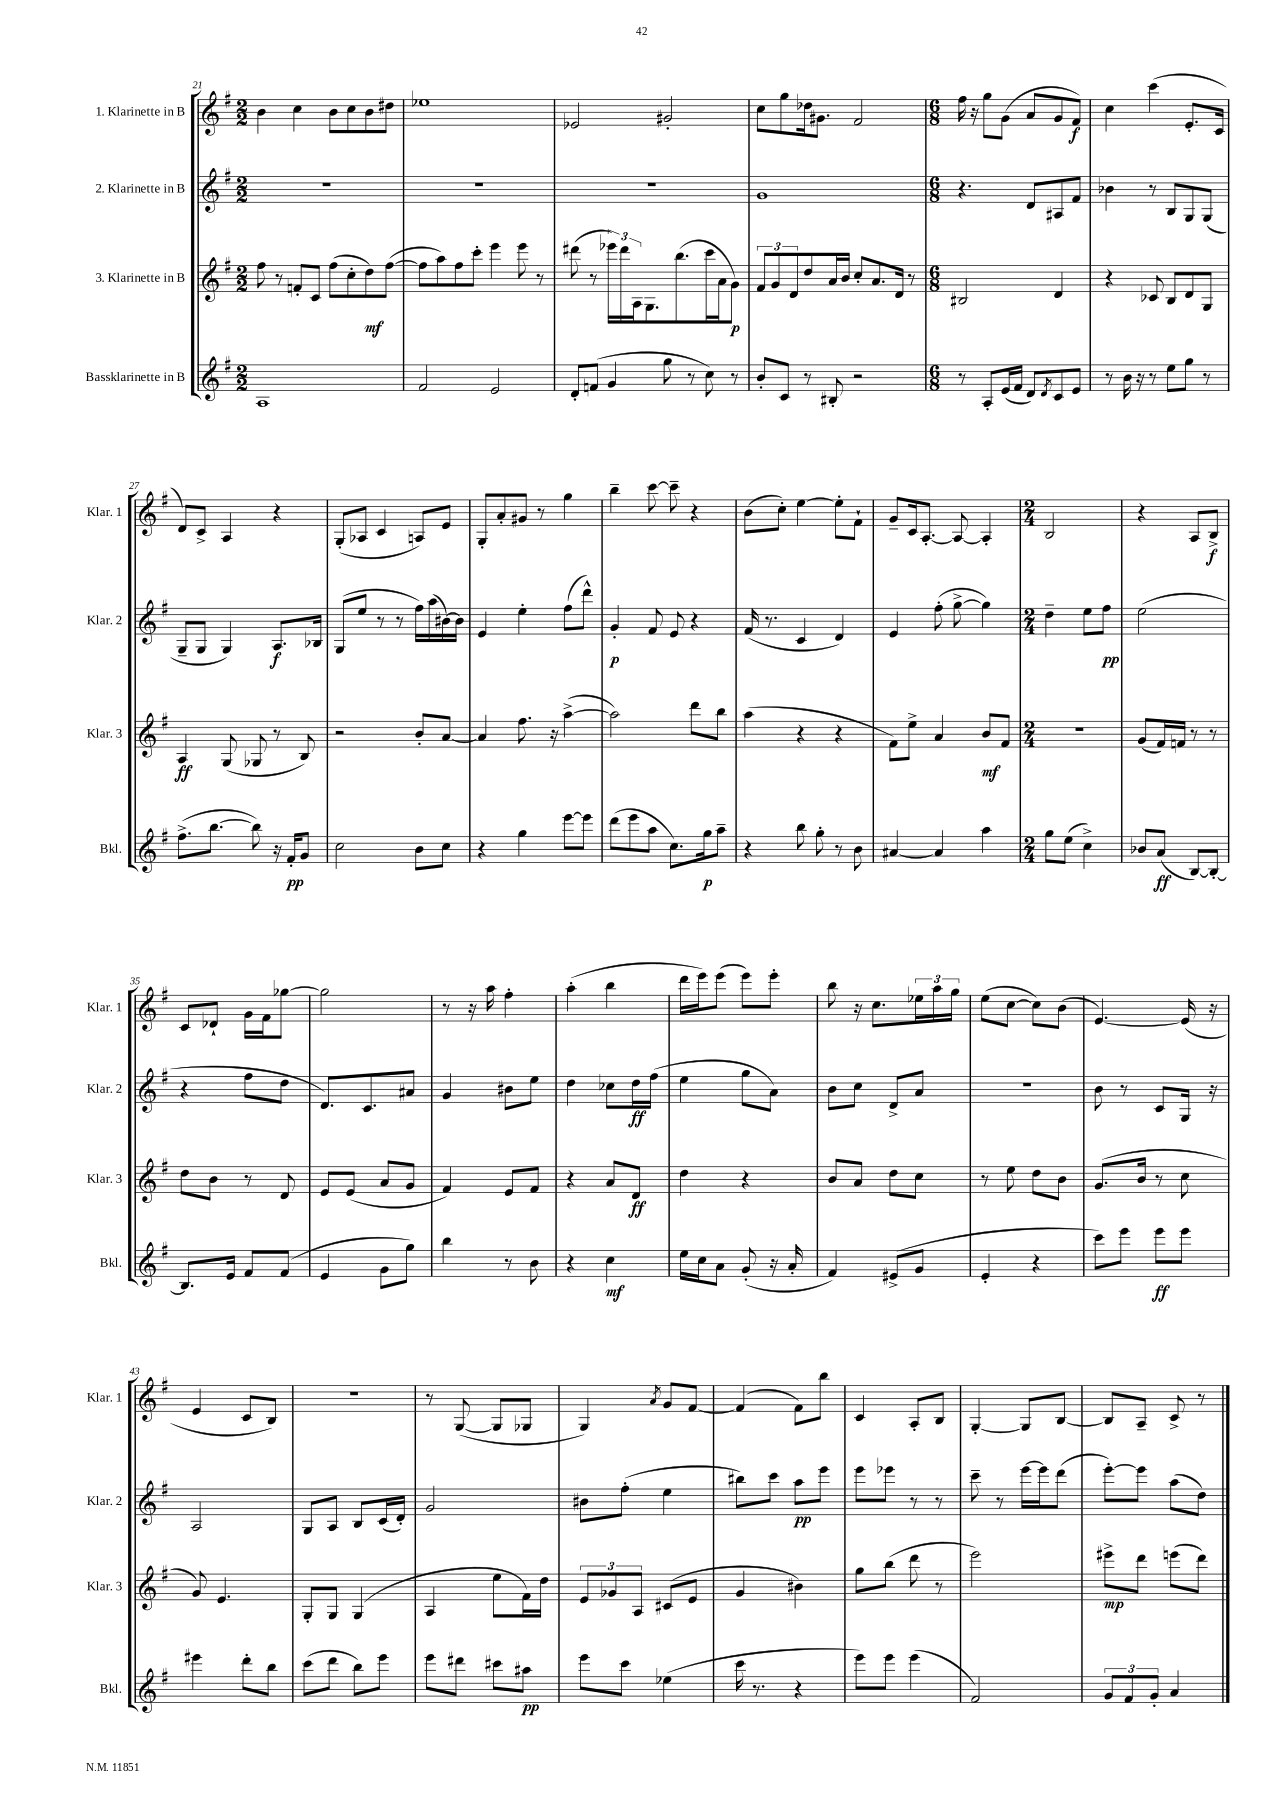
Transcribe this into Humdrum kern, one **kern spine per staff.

**kern	**kern	**kern	**kern
*staff4	*staff3	*staff2	*staff1
*clefG2	*clefG2	*clefG2	*clefG2
*k[f#]	*k[f#]	*k[f#]	*k[f#]
*M2/2	*M2/2	*M2/2	*M2/2
1A	8ff#\	1r	4b\
.	8r	.	.
.	8f'/L	.	4cc\
.	8c/J	.	.
.	(8ff#\L	.	8b\L
.	8cc'\	.	8cc\
.	8dd\)	.	8b\
.	([8ff#\J	.	8dd#\J
=	=	=	=
2f#/	8ff#\]L	1r	1ee-
.	8aa\)	.	.
.	8ff#\	.	.
.	8ccc'\J	.	.
2e/	4eee\	.	.
.	8eee\	.	.
.	8r	.	.
=	=	=	=
8d'/L	(8ddd#\	1r	2e-/
(8f/J	8r	.	.
4g/	24eee-\LL)	.	.
.	24ddd#\	.	.
.	24A\J	.	.
.	8.G\	.	.
8gg\	.	.	2g#'/
.	(8.bb\	.	.
8r	.	.	.
8cc\)	16ccc\L	.	.
.	16a\J	.	.
8r	8g\J)	.	.
=	=	=	=
8b'/L	12f#/L	1g	8cc\L
.	12g/	.	.
8c/J	.	.	8gg\
.	12d/	.	.
8r	8dd/	.	16dd-\k
.	.	.	8.g#\J
8B#'/	16a/L	.	.
.	16b/JJ	.	.
2r	8cc'/L	.	2f#/
.	8.a/	.	.
.	16d/Jk	.	.
.	8r	.	.
=	=	=	=
*M6/8	*M6/8	*M6/8	*M6/8
8r	2B#/	4.r	16ff#\
.	.	.	16r
8A'/L	.	.	8gg\L
(16e/L	.	.	(8g\J
16f#/JJ	.	.	.
8d/L)	.	8d/L	8a/L
8qd/	.	.	.
8c/	4d/	8A#/	8g/
8e/J	.	8f#/J	8f#/J)
=	=	=	=
8r	4r	4b-\	4cc\
16b\	.	.	.
16r	.	.	.
8r	8c-/	8r	(4ccc\
8ee\L	8B/L	8B/L	.
8gg\J	8d/	8G/	8.e'/L
8r	8G/J	(8G/J	.
.	.	.	16c/Jk
=	=	=	=
(8.ff#^\L	4A/	8G~/L	8d/L)
.	.	8G/J	8c^/J
[8.bb\J	.	.	.
.	(8G/	4G/)	4A/
8bb\])	8G-/	.	.
16r	8r	8.A/L	4r
16f#'/LK	.	.	.
8g/J	8B/)	.	.
.	.	16B-/Jk	.
=	=	=	=
2cc\	2r	(8G/L	(8G'/L
.	.	8ee/J	8A-/J
.	.	8r	4c/
.	.	8r	.
8b\L	8b'/L	16ff#\LL)	8A/L)
.	.	(16aa\	.
8cc\J	[8a/J	[16b#\)	8e/J
.	.	16b#\]JJ	.
=	=	=	=
4r	4a/]	4e/	8G'/L
.	.	.	8a'/
4gg\	8.ff#\	4ee'\	8g#/J
.	.	.	8r
.	16r	.	.
[8eee\L	([4aa^\	(8ff#\L	4gg\
8eee\]J	.	8ddd^^\J)	.
=	=	=	=
(8ddd\L	2aa\])	4g'/	4bb~\
8eee\	.	.	.
8aa\J	.	8f#/	[8ccc\
8.cc\L)	.	8e/	8ccc~\]
.	8ddd\L	4r	4r
16gg\k	.	.	.
8aa~\J	8bb\J	.	.
=	=	=	=
4r	(4aa\	(16f#/	(8b\L
.	.	8.r	.
.	.	.	8cc'\J)
8bb\	4r	4c/	[4ee\
8gg'\	.	.	.
8r	4r	4d/)	8ee'\]L
8b\	.	.	8f#`\J
=	=	=	=
[4a#/	8f#\L)	4e/	8g~/L
.	8ee^\J	.	16c/k
.	.	.	[8.A'/J
4a#/]	4a/	(8ff#'\	.
.	.	[8gg^\	8A/_
4aa\	8b/L	4gg\])	4A'/]
.	8f#/J	.	.
=	=	=	=
*M2/4	*M2/4	*M2/4	*M2/4
8gg\L	2r	4dd~\	2B/
(8ee\J	.	.	.
4cc^\)	.	8ee\L	.
.	.	8ff#\J	.
=	=	=	=
8b-/L	(8g/L	(2ee\	4r
(8a/J	16f#/L)	.	.
.	16f/JJ	.	.
[8B/L)	8r	.	8A/L
8B'/_J	8r	.	8B^/J
=	=	=	=
8.B/]L	8dd\L	4r	8c/L
.	8b\J	.	8d-`/J
16e/Jk	.	.	.
8f#/L	8r	8ff#\L	16g\LL
.	.	.	16f#\J
(8f#/J	8d/	8dd\J	[8gg-\J
=	=	=	=
4e/	8e/L	8.d/L)	2gg-\]
.	(8e/J	.	.
.	.	8.c/	.
8g\L	8a/L	.	.
8gg\J)	8g/J	8a#/J	.
=	=	=	=
4bb\	4f#/)	4g/	8r
.	.	.	16r
.	.	.	16aa\
8r	8e/L	8b#\L	4ff#'\
8b\	8f#/J	8ee\J	.
=	=	=	=
4r	4r	4dd\	(4aa'\
4cc\	8a/L	8cc-\L	4bb\
.	8d/J	16dd\L	.
.	.	(16ff#\JJ	.
=	=	=	=
16ee\LL	4dd\	4ee\	16ddd\LL
16cc\J	.	.	16eee\J)
8a\J	.	.	(8eee\J
(8g'/	4r	8gg\L	8eee\L)
16r	.	8a\J)	8eee'\J
16a'/	.	.	.
=	=	=	=
4f#/)	8b/L	8b\L	8bb\
.	8a/J	8cc\J	16r
.	.	.	8.cc\L
(8e#^/L	8dd\L	8d^/L	.
8g/J	8cc\J	8a/J	24ee-\L
.	.	.	24aa\
.	.	.	24gg\JJ
=	=	=	=
4e'/	8r	2r	(8ee\L
.	8ee\	.	[8cc\J
4r	8dd\L	.	8cc\]L)
.	8b\J	.	(8b\J
=	=	=	=
8ccc\L)	(8.g/L	8b\	[4.e/)
8eee\J	.	8r	.
.	16b/Jk	.	.
8eee\L	8r	8c/L	.
8eee\J	8cc\	16G/Jk	(16e/]
.	.	16r	16r
=	=	=	=
4eee#\	8g/)	2A/	4e/
.	4.e/	.	.
8ddd'\L	.	.	8c/L
8bb\J	.	.	8B/J)
=	=	=	=
(8ccc\L	8G'/L	8G/L	2r
8ddd\J	8G/J	8A/J	.
8bb\L)	(4G/	8B/L	.
8eee\J	.	(16c/L	.
.	.	16d'/JJ)	.
=	=	=	=
8eee\L	4A/	2g/	8r
8ddd#\J	.	.	([8G/
8ccc#\L	8ee\L	.	8G/]L
8aa#\J	16f#\L)	.	8G-/J
.	16dd\JJ	.	.
=	=	=	=
8eee\L	12e/L	8b#\L	4G/)
.	12g-/	.	.
8ccc\J	.	(8ff#'\J	.
.	12A/J	.	.
.	.	.	8qa/
(4ee-\	(8c#/L	4ee\	8g/L
.	8e/J	.	[8f#/J
=	=	=	=
16ccc\	4g/	8bb#\L)	(4f#/]
8.r	.	.	.
.	.	8ccc\J	.
4r	4b#\)	8aa\L	8f#\L)
.	.	8eee\J	8bb\J
=	=	=	=
8eee\L)	8gg\L	8eee\L	4c/
8eee\J	(8bb\J	8eee-\J	.
(4eee\	8ddd\	8r	8A'/L
.	8r	8r	8B/J
=	=	=	=
2f#/)	2eee\)	8ccc~\	[4G'/
.	.	8r	.
.	.	[16eee\LL	8G/]L
.	.	16eee\]J	.
.	.	(8ddd\J	[8B/J
=	=	=	=
12g/L	8eee#^\L	[8eee'\L)	8B/]L
12f#/	.	.	.
.	8ddd\J	8eee\]J	8A~/J
12g'/J	.	.	.
4a/	(8eee\L	(8aa\L	8c^/
.	8ddd\J)	8dd\J)	8r
==	==	==	==
*-	*-	*-	*-
